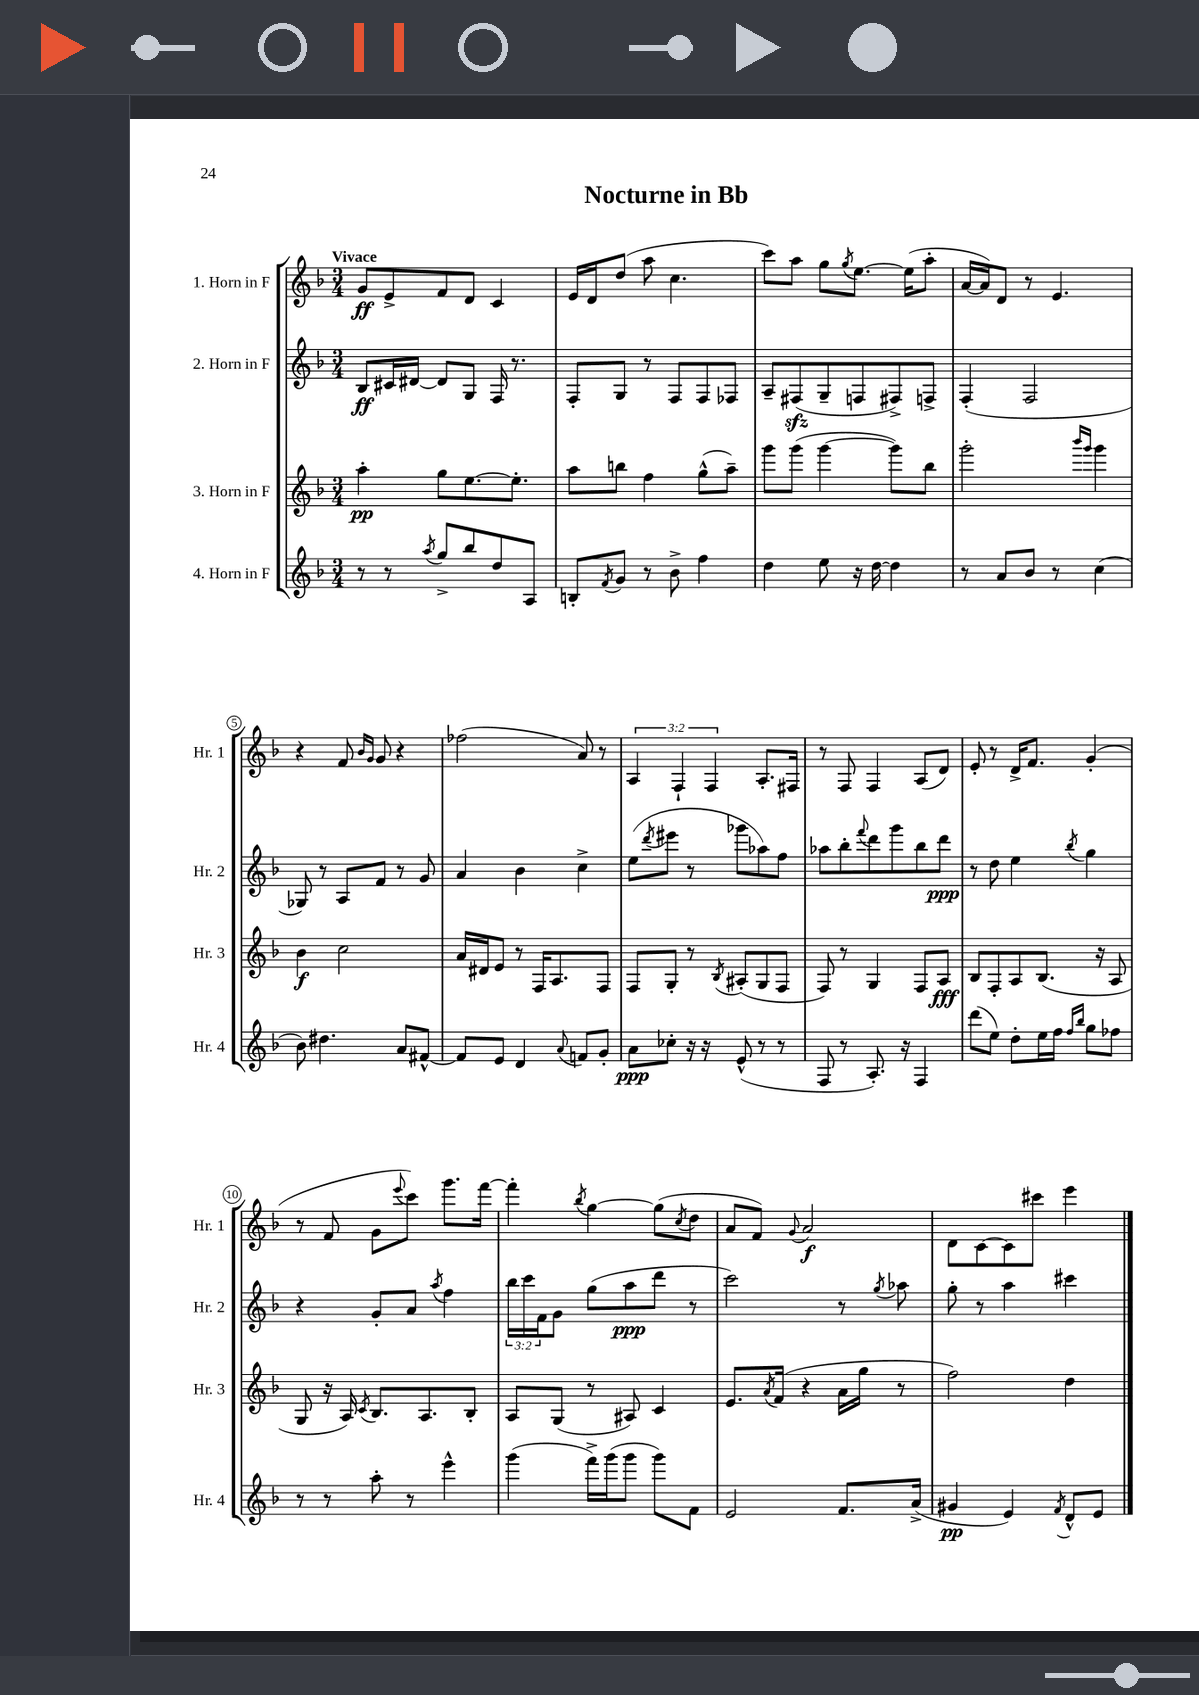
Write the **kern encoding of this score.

**kern	**dynam	**kern	**dynam	**kern	**dynam	**kern	**dynam
*part4	*part4	*part3	*part3	*part2	*part2	*part1	*part1
*staff4	*staff4	*staff3	*staff3	*staff2	*staff2	*staff1	*staff1
*I"4. Horn in F	*	*I"3. Horn in F	*	*I"2. Horn in F	*	*I"1. Horn in F	*
*I'Hr. 4	*	*I'Hr. 3	*	*I'Hr. 2	*	*I'Hr. 1	*
*clefG2	*	*clefG2	*	*clefG2	*	*clefG2	*
*k[b-]	*	*k[b-]	*	*k[b-]	*	*k[b-]	*
*M3/4	*	*M3/4	*	*M3/4	*	*M3/4	*
=1	=1	=1	=1	=1	=1	=1	=1
!	!	!	!	!	!	!LO:TX:a:B:t=Vivace	!
8r	.	4aa'\	pp	8B-/L	ff	8g/L	ff
8r	.	.	.	16c#X/L	.	8e^/	.
.	.	.	.	[16d#X/JJ	.	.	.
8qaa/	.	.	.	.	.	.	.
8gg^/L	.	8gg\L	.	8d#/L]	.	8f/	.
8bb-/	.	[8.ee\	.	8G/J	.	8d/J	.
8dd/	.	.	.	16F/	.	4c/	.
.	.	8.ee'\J]	.	8.r	.	.	.
8A/J	.	.	.	.	.	.	.
=2	=2	=2	=2	=2	=2	=2	=2
8Bn'/L	.	8aa\L	.	8F'/L	.	16e/LL	.
.	.	.	.	.	.	16d/J	.
8qf/	.	.	.	.	.	.	.
8g/J	.	8bbn\J	.	8G/J	.	(8dd/J	.
8r	.	4ff\	.	8r	.	8aa\	.
8b-^\	.	.	.	8F/L	.	4.cc\	.
4ff\	.	(8gg^^\L	.	8F/	.	.	.
.	.	8aa~\J)	.	8F-X/J	.	.	.
=3	=3	=3	=3	=3	=3	=3	=3
4dd\	.	8ggg\L	.	8A~/L	.	8ccc\L)	.
.	.	(8ggg\J	.	(8F#Xzz/	.	8aa\J	.
8ee\	.	[4ggg\	.	8G~/	.	8gg\L	.
.	.	.	.	.	.	8qgg/	.
16r	.	.	.	8Fn/	.	[8.ee\J	.
[16dd\	.	.	.	.	.	.	.
4dd\]	.	8ggg\L])	.	8F#X^/)	.	.	.
.	.	.	.	.	.	(16ee\KL]	.
.	.	8bb-\J	.	8Fn^/J	.	8aa'\J	.
=4	=4	=4	=4	=4	=4	=4	=4
8r	.	2ggg'\	.	(4F'/	.	[16a/LL	.
.	.	.	.	.	.	16a/J])	.
8a/L	.	.	.	.	.	8d/J	.
8b-/J	.	.	.	2F/	.	8r	.
8r	.	.	.	.	.	4.e/	.
.	.	16qqbbb-/LL	.	.	.	.	.
.	.	16qqggg/JJ	.	.	.	.	.
(4cc\	.	4ggg\	.	.	.	.	.
!!LO:LB:g=z
=5	=5	=5	=5	=5	=5	=5	=5
8b-\)	.	4b-\	f	8G-X/)	.	4r	.
4.dd#X\	.	.	.	8r	.	.	.
.	.	2cc\	.	8A/L	.	8f/	.
.	.	.	.	.	.	16qqb-/LL	.
.	.	.	.	.	.	16qqg/JJ	.
.	.	.	.	8f/J	.	8g/	.
8a/L	.	.	.	8r	.	4r	.
[8f#X^^/J	.	.	.	8g/	.	.	.
=6	=6	=6	=6	=6	=6	=6	=6
8f#/L]	.	16a/LL	.	4a/	.	(2ff-X\	.
.	.	16d#X/J	.	.	.	.	.
8e/J	.	8e/J	.	.	.	.	.
4d/	.	8r	.	4b-\	.	.	.
.	.	16F/KL	.	.	.	.	.
.	.	8.A/	.	.	.	.	.
8qqa/	.	.	.	.	.	.	.
8fn/L	.	.	.	4cc^\	.	8a/)	.
8g'/J	.	8F/J	.	.	.	8r	.
=7	=7	=7	=7	=7	=7	=7	=7
8a\L	ppp	8F/L	.	(8ee\L	.	6A/	.
.	.	.	.	8qddd/	.	.	.
8cc-X'\J	.	8G'/J	.	8eee#X\J	.	.	.
.	.	.	.	.	.	6F`/	.
16r	.	8r	.	8r	.	.	.
16r	.	.	.	.	.	.	.
.	.	.	.	.	.	6F/	.
.	.	8qB-/	.	.	.	.	.
(8e^^/	.	(8A#X'/L	.	8ggg-X\L	.	.	.
8r	.	8G/	.	8aa-X\)	.	8.A'/L	.
8r	.	8F/J	.	8ff\J	.	.	.
.	.	.	.	.	.	16F#X/Jk	.
=8	=8	=8	=8	=8	=8	=8	=8
8F/	.	8F/)	.	8aa-X\L	.	8r	.
8r	.	8r	.	8bb-'\	.	8F/	.
.	.	.	.	8qqfff/	.	.	.
8.A'/)	.	4G/	.	8ddd\	.	4F/	.
.	.	.	.	8ggg\	.	.	.
16r	.	.	.	.	.	.	.
4F/	.	8F/L	.	8bb-\	.	(8A/L	.
.	.	8A/J	fff	8ddd\J	ppp	8d/J)	.
=9	=9	=9	=9	=9	=9	=9	=9
(8ddd\L	.	8B-/L	.	8r	.	8e'/	.
8ee\J)	.	8F'/	.	8dd\	.	8r	.
8dd'\L	.	8A/	.	4ee\	.	16d^/KL	.
.	.	.	.	.	.	8.f/J	.
16ee\L	.	(8.B-/J	.	.	.	.	.
16ff\JJ	.	.	.	.	.	.	.
16qqff/LL	.	.	.	.	.	.	.
16qqbb-/JJ	.	.	.	8qbb-/	.	.	.
8gg\L	.	.	.	4gg\	.	(4g'/	.
.	.	16r	.	.	.	.	.
8ff-X\J	.	8A/	.	.	.	.	.
!!LO:LB:g=z
=10	=10	=10	=10	=10	=10	=10	=10
8r	.	8G/	.	4r	.	8r	.
8r	.	16r	.	.	.	8f/	.
.	.	16A/)	.	.	.	.	.
.	.	8qc/	.	.	.	.	.
8aa'\	.	8.B-/L	.	8g'/L	.	8g\L	.
.	.	.	.	.	.	8qqeee/	.
8r	.	.	.	8a/J	.	8ccc\J)	.
.	.	8.A/	.	.	.	.	.
.	.	.	.	8qaa/	.	.	.
4eee^^\	.	.	.	4ff\	.	8.ggg\L	.
.	.	8B-'/J	.	.	.	.	.
.	.	.	.	.	.	[16fff\Jk	.
=11	=11	=11	=11	=11	=11	=11	=11
(4ggg\	.	8A/L	.	24bb-\LL	.	4fff'\]	.
.	.	.	.	24ccc\	.	.	.
.	.	.	.	24f\J	.	.	.
.	.	(8G/J	.	8g\J	.	.	.
.	.	.	.	.	.	8qbb-/	.
16fff^\LL)	.	8r	.	(8gg\L	.	[4gg\	.
(16ggg\J	.	.	.	.	.	.	.
8ggg\J	.	8A#X/)	.	8aa\	ppp	.	.
8ggg\L)	.	4c/	.	8ddd\J	.	(8gg\L]	.
.	.	.	.	.	.	8qcc/	.
8f\J	.	.	.	8r	.	8dd\J	.
=12	=12	=12	=12	=12	=12	=12	=12
2e/	.	8.e/L	.	2ccc\)	.	8a/L	.
.	.	.	.	.	.	8f/J)	.
.	.	8qa/	.	.	.	.	.
.	.	(16f/Jk	.	.	.	.	.
.	.	.	.	.	.	8qqg/	.
.	.	4r	.	.	.	2a/	f
8.f/L	.	16a\LL	.	8r	.	.	.
.	.	16gg\JJ	.	.	.	.	.
.	.	.	.	8qgg/	.	.	.
.	.	8r	.	8aa-X\	.	.	.
(16a^/Jk	.	.	.	.	.	.	.
=13	=13	=13	=13	=13	=13	=13	=13
4g#X/	pp	2ff\)	.	8gg'\	.	8d\L	.
.	.	.	.	8r	.	[8c\	.
4e/)	.	.	.	4aa\	.	8c\]	.
.	.	.	.	.	.	8ccc#X\J	.
8qf/	.	.	.	.	.	.	.
8d^^/L	.	4dd\	.	4ccc#X\	.	4eee\	.
8e/J	.	.	.	.	.	.	.
==	==	==	==	==	==	==	==
*-	*-	*-	*-	*-	*-	*-	*-
